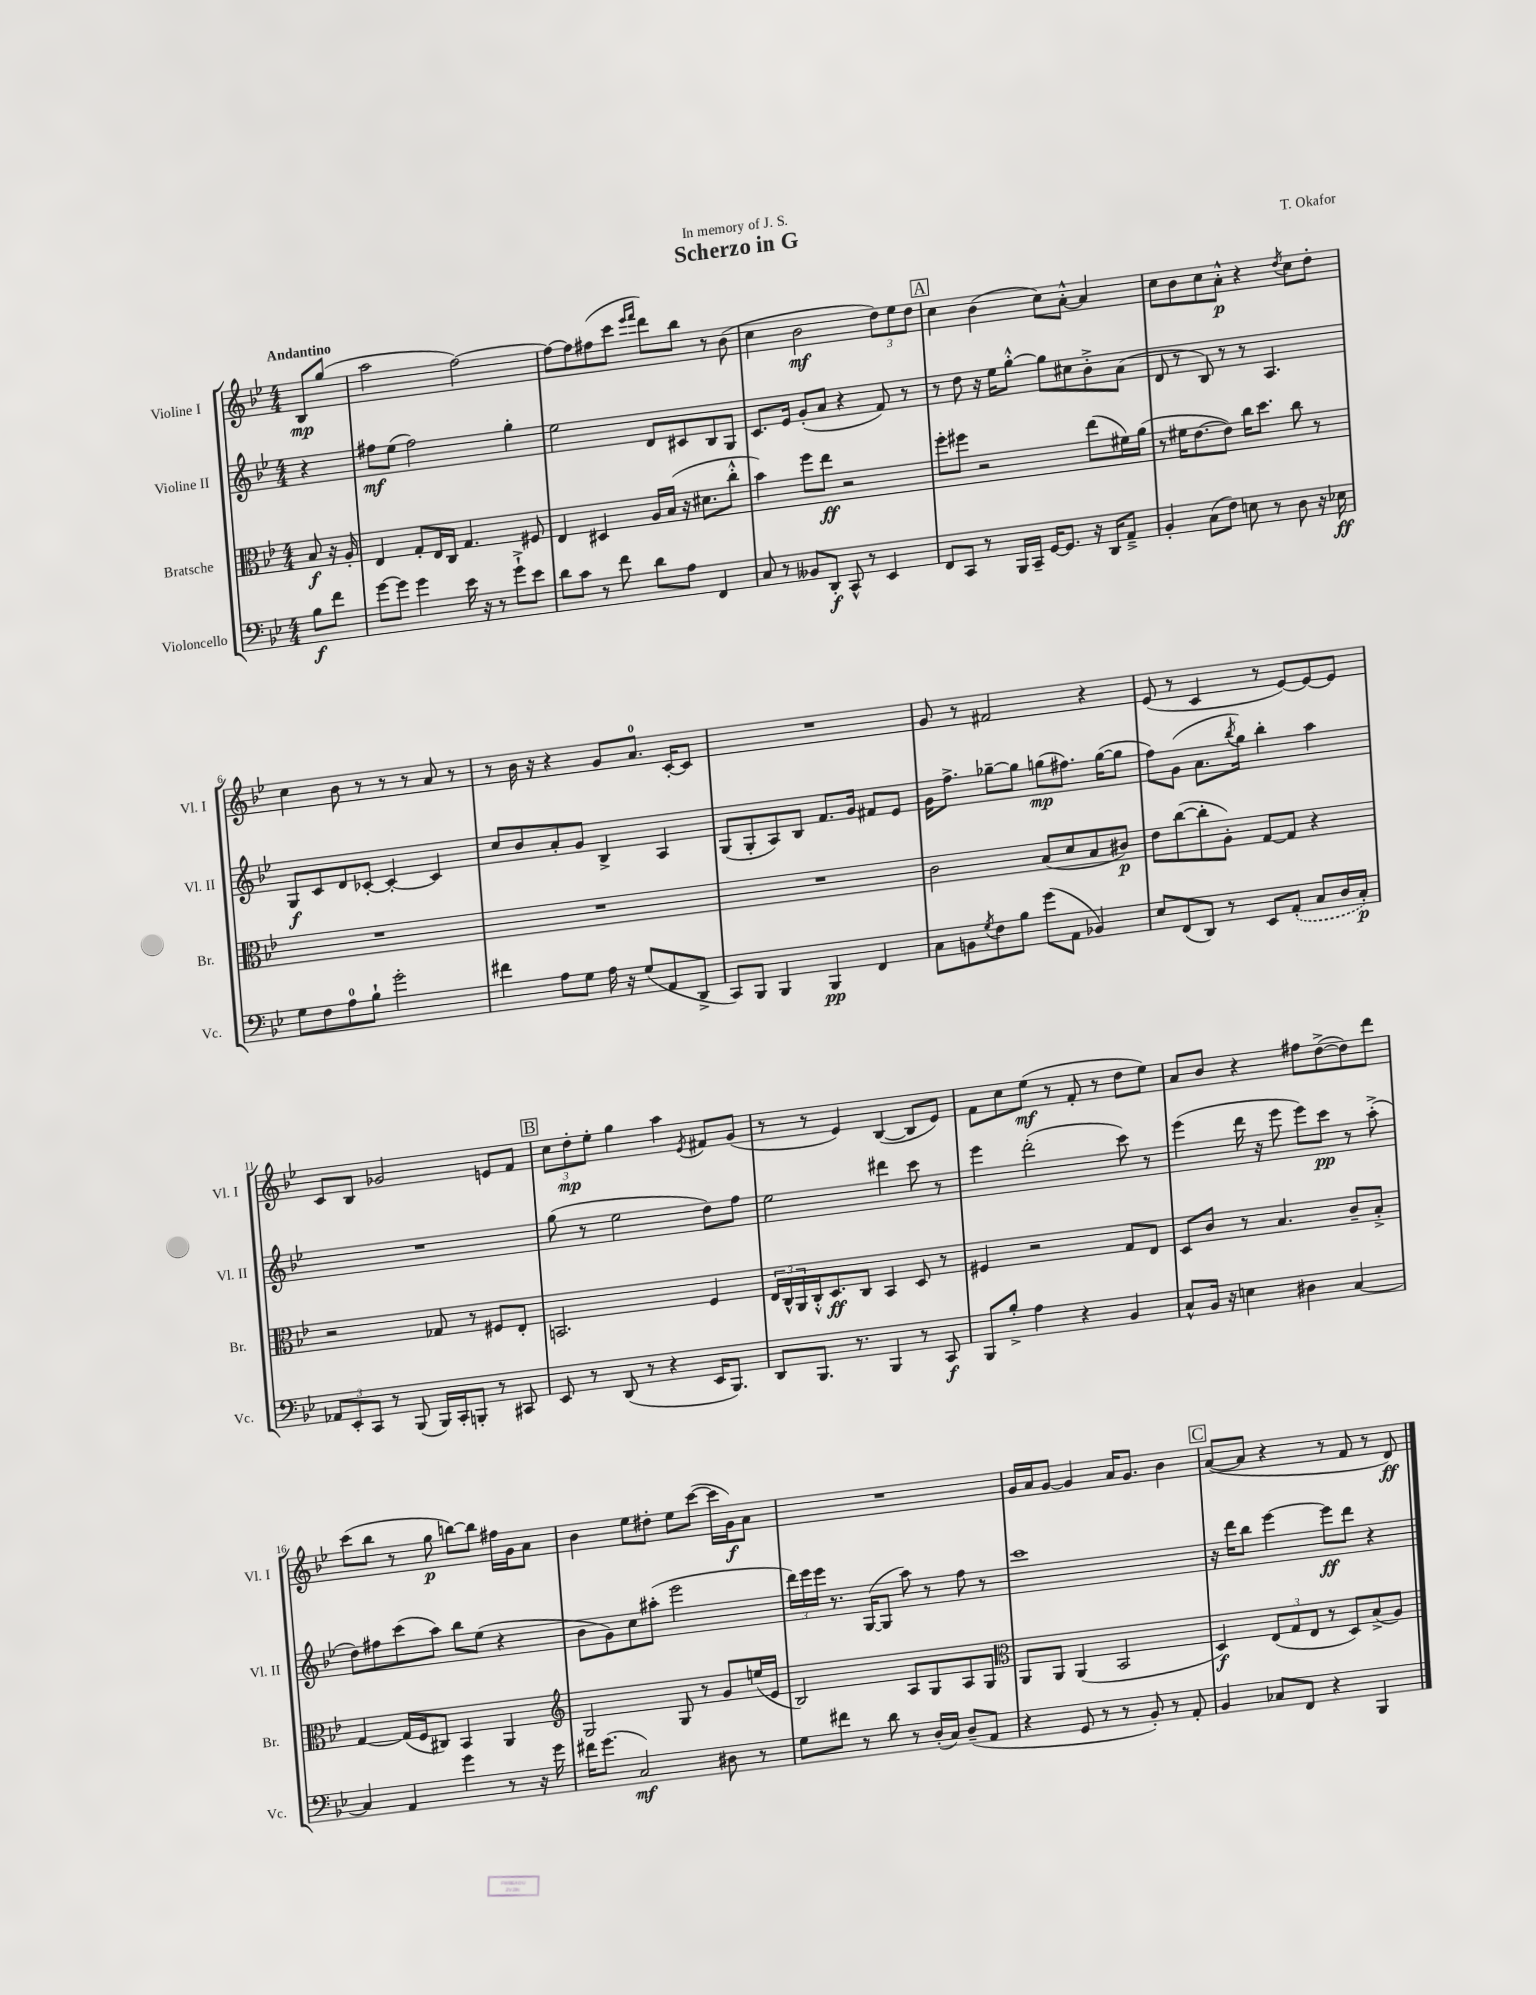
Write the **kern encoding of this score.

**kern	**dynam	**kern	**dynam	**kern	**dynam	**kern	**dynam
*part4	*part4	*part3	*part3	*part2	*part2	*part1	*part1
*staff4	*staff4	*staff3	*staff3	*staff2	*staff2	*staff1	*staff1
*I"Violoncello	*	*I"Bratsche	*	*I"Violine II	*	*I"Violine I	*
*I'Vc.	*	*I'Br.	*	*I'Vl. II	*	*I'Vl. I	*
*clefF4	*	*clefC3	*	*clefG2	*	*clefG2	*
*k[b-e-]	*	*k[b-e-]	*	*k[b-e-]	*	*k[b-e-]	*
*M4/4	*	*M4/4	*	*M4/4	*	*M4/4	*
=	=	=	=	=	=	=	=
!	!	!	!	!	!	!LO:TX:a:B:t=Andantino	!
8B-\L	f	8B-/	f	4r	.	8B-/L	mp
8f\J	.	16r	.	.	.	(8gg/J	.
.	.	16A'/	.	.	.	.	.
=1	=1	=1	=1	=1	=1	=1	=1
[8g\L	.	4E-/	.	8ff#X\L	mf	2aa\	.
8g\J]	.	.	.	(8ee-\J	.	.	.
4g\	.	8G'/L	.	2ff#\)	.	.	.
.	.	16E-/L	.	.	.	.	.
.	.	16C/JJ	.	.	.	.	.
16e-\	.	4.G/	.	.	.	[2ff\)	.
16r	.	.	.	.	.	.	.
8r	.	.	.	.	.	.	.
8g`^\L	.	.	.	4gg'\	.	.	.
8e-\J	.	8F#X/	.	.	.	.	.
=2	=2	=2	=2	=2	=2	=2	=2
8d\L	.	4E-/	.	2ee-\	.	8ff\L_	.
8c\J	.	.	.	.	.	8ff\]	.
8r	.	4D#X/	.	.	.	(8ff#X\	.
8f\	.	.	.	.	.	8ccc\J	.
.	.	.	.	.	.	16qqeee-/LL	.
.	.	.	.	.	.	16qqfff/JJ	.
8d\L	.	16A/LL	.	8d/L	.	8ddd\L)	.
.	.	(16B-/JJ	.	.	.	.	.
8A\J	.	16r	.	8c#X/	.	8bb-\J	.
.	.	8.d#X\L	.	.	.	.	.
4FF/	.	.	.	8B-/	.	8r	.
.	.	8cc'^^\J	.	8G/J	.	(8b-\	.
=3	=3	=3	=3	=3	=3	=3	=3
8C/	.	4b-\)	.	8.c/L	.	4cc\	.
8r	.	.	.	.	.	.	.
.	.	.	.	16e-/Jk	.	.	.
8BB--X/L	.	8ff\L	.	(8g'/L	.	2b-\	mf
8DD'/J	f	8ee-\J	ff	8a/J	.	.	.
8CC^^/	.	2r	.	4r	.	.	.
8r	.	.	.	.	.	.	.
4EE-/	.	.	.	8f/)	.	12dd\L)	.
.	.	.	.	.	.	12ee-\	.
.	.	.	.	8r	.	.	.
.	.	.	.	.	.	12dd\J	.
!!LO:REH:place=s1:t=A
=4	=4	=4	=4	=4	=4	=4	=4
8FF/L	.	8ff'\L	.	8r	.	4cc\	.
8CC/J	.	8ff#X\J	.	8dd\	.	.	.
8r	.	2r	.	16r	.	(4b-\	.
.	.	.	.	16ee-\KL	.	.	.
16BBB-/LL	.	.	.	[8gg'^^\J	.	.	.
16CC~/JJ	.	.	.	.	.	.	.
[16GG/KL	.	.	.	8gg\L]	.	8cc\L)	.
8.GG/J]	.	.	.	.	.	.	.
.	.	.	.	8cc#X\	.	[8a'^^\J	.
16r	.	(8ee-\L	.	8b-'^\	.	4a/]	.
16DD/KL	.	.	.	.	.	.	.
8AA~^/J	.	16f#X\L)	.	(8a\J	.	.	.
.	.	(16a\JJ	.	.	.	.	.
=5	=5	=5	=5	=5	=5	=5	=5
4BB-'/	.	8r	.	8d/	.	8cc\L	.
.	.	16f#X\KL	.	8r	.	8b-\	.
.	.	[8.e-\	.	.	.	.	.
(8C\L	.	.	.	8B-/)	.	8cc\	.
8F\J)	.	8e-\J])	.	8r	.	8a'^^\J	p
8En\	.	16cc\KL	.	8r	.	4r	.
.	.	8.dd\J	.	.	.	.	.
8r	.	.	.	4.A/	.	.	.
.	.	.	.	.	.	8qdd/	.
8D\	.	8cc\	.	.	.	8cc\L	.
16r	.	8r	.	.	.	8dd'\J	.
16E-X\	ff	.	.	.	.	.	.
!!LO:LB:g=z
=6	=6	=6	=6	=6	=6	=6	=6
8G\L	.	1r	.	8G/L	f	4cc\	.
8F\	.	.	.	8c/	.	.	.
8A\	.	.	.	8d/	.	8b-\	.
8B-`\J	.	.	.	[8c-X'/J	.	8r	.
2g'\	.	.	.	4c-'/_	.	8r	.
.	.	.	.	.	.	8r	.
.	.	.	.	4c-/]	.	8a/	.
.	.	.	.	.	.	8r	.
=7	=7	=7	=7	=7	=7	=7	=7
4f#X\	.	1r	.	8cc/L	.	8r	.
.	.	.	.	8b-/	.	16b-\	.
.	.	.	.	.	.	16r	.
8A\L	.	.	.	8a'/	.	4r	.
8G\J	.	.	.	8g/J	.	.	.
16A\	.	.	.	4B-^/	.	8g/L	.
16r	.	.	.	.	.	.	.
(8G/L	.	.	.	.	.	8.a/J	.
8AA/	.	.	.	4A/	.	.	.
.	.	.	.	.	.	[16c'/KL	.
8DD^/J	.	.	.	.	.	8c/J]	.
=8	=8	=8	=8	=8	=8	=8	=8
8CC/L)	.	1r	.	(8G/L	.	1r	.
8BBB-/J	.	.	.	8G'/	.	.	.
4BBB-/	.	.	.	8A/)	.	.	.
.	.	.	.	8B-/J	.	.	.
4BBB-/	pp	.	.	8.f/L	.	.	.
.	.	.	.	16g/Jk	.	.	.
4FF/	.	.	.	8f#X/L	.	.	.
.	.	.	.	8e-/J	.	.	.
=9	=9	=9	=9	=9	=9	=9	=9
8C\L	.	2c\	.	16g\KL	.	8g/	.
.	.	.	.	8.ff^\J	.	.	.
8BBn\	.	.	.	.	.	8r	.
8qG/	.	.	.	.	.	.	.
8F\	.	.	.	[8gg-X~\L	.	2f#X/	.
8B-\J	.	.	.	8gg-\J]	.	.	.
(8g\L	.	(8B-/L	.	(8ggn\L	mp	.	.
8AA\J	.	8d/	.	8.ff#X\J)	.	.	.
4BB-X/)	.	8B-/	.	.	.	4r	.
.	.	.	.	([16gg\KL	.	.	.
.	.	8c#X/J)	p	8gg\J]	.	.	.
=10	=10	=10	=10	=10	=10	=10	=10
8E-/L	.	8e-\L	.	8ff\L)	.	(8e-/	.
(8FF/	.	([8cc\	.	(8g\J	.	8r	.
8DD/J)	.	8cc'\]	.	8.a\L	.	4c/	.
8r	.	8A'\J)	.	.	.	.	.
.	.	.	.	8qbb-/	.	.	.
.	.	.	.	16gg\Jk)	.	.	.
8EE-/L	.	[8G/L	.	4bb-'\	.	8r	.
(8AA'/J	.	8G/J]	.	.	.	[8e-/L)	.
8C/L	.	4r	.	4aa\	.	8e-/_	.
16D/L	.	.	.	.	.	8e-/J]	.
16C'/JJ)	p	.	.	.	.	.	.
!!LO:LB:g=z
=11	=11	=11	=11	=11	=11	=11	=11
12AA-X/L	.	2r	.	1r	.	8c/L	.
12EE-'/	.	.	.	.	.	.	.
.	.	.	.	.	.	8B-/J	.
12CC/J	.	.	.	.	.	.	.
8r	.	.	.	.	.	2g-X/	.
(8BBB-/	.	.	.	.	.	.	.
16BBB-/LL)	.	8G-X/	.	.	.	.	.
16CC'/J	.	.	.	.	.	.	.
8BBBn'/J	.	8r	.	.	.	.	.
8r	.	8F#X/L	.	.	.	8en/L	.
8CC#X/	.	8E-'/J	.	.	.	8f/J	.
!!LO:REH:place=s1:t=B
=12	=12	=12	=12	=12	=12	=12	=12
8EE-/	.	2.BBn/	.	(8gg\	.	12cc\L	.
.	.	.	.	.	.	12dd'\	mp
8r	.	.	.	8r	.	.	.
.	.	.	.	.	.	12ee-'\J	.
(8DD/	.	.	.	2ee-\	.	4gg\	.
8r	.	.	.	.	.	.	.
4r	.	.	.	.	.	4aa\	.
.	.	.	.	.	.	8qe-/	.
16EE-/KL	.	4F/	.	8dd\L)	.	8f#X/L	.
8.BBB-/J)	.	.	.	.	.	.	.
.	.	.	.	8ff\J	.	(8g/J	.
=13	=13	=13	=13	=13	=13	=13	=13
8DD/L	.	24E-/LL	.	2ee-\	.	8r	.
.	.	24C^^/	.	.	.	.	.
.	.	24AA/	.	.	.	.	.
8.BBB-/J	.	16C'^^/J	.	.	.	8r	.
.	.	8.D/	ff	.	.	.	.
.	.	.	.	.	.	4e-/)	.
8.r	.	.	.	.	.	.	.
.	.	8C/J	.	.	.	.	.
4BBB-/	.	4BB-/	.	4ddd#X\	.	([4B-/	.
8r	.	8D/	.	8ccc\	.	8B-/L]	.
8CC/	f	8r	.	8r	.	8e-/J)	.
=14	=14	=14	=14	=14	=14	=14	=14
8BBB-/L	.	4F#X/	.	4eee-\	.	8f\L	.
8B-'^/J	.	.	.	.	.	8cc\	.
4A\	.	2r	.	(2ddd'\	.	(8ee-\J	mf
.	.	.	.	.	.	8r	.
4r	.	.	.	.	.	8f'/	.
.	.	.	.	.	.	8r	.
4BB-/	.	8G/L	.	8ccc\)	.	8dd\L	.
.	.	8E-/J	.	8r	.	8ee-\J)	.
=15	=15	=15	=15	=15	=15	=15	=15
8C^^/L	.	8D/L	.	(4eee-\	.	8a/L	.
16BB-/Jk	.	8c/J	.	.	.	8b-/J	.
16r	.	.	.	.	.	.	.
4En\	.	8r	.	16ddd\	.	4r	.
.	.	.	.	16r	.	.	.
.	.	4.B-/	.	8eee-\	.	.	.
4D#X\	.	.	.	8eee-\L)	.	8ff#X\L	.
.	.	.	.	8ccc\J	pp	([8dd^\	.
[4C/	.	8c~/L	.	8r	.	8dd\])	.
.	.	8B-'^/J	.	(8aa'^\	.	8ddd\J	.
!!LO:LB:g=z
=16	=16	=16	=16	=16	=16	=16	=16
4C/]	.	[4G/	.	8dd\L)	.	(8ccc\L	.
.	.	.	.	8ff#X\	.	8bb-\J	.
4AA/	.	(16G/LL]	.	(8ccc\	.	8r	.
.	.	16F/J	.	.	.	.	.
.	.	8C#X/J)	.	8aa\J)	.	8gg\	p
4g\	.	4BB-/	.	8bb-\L	.	[8bbn\L)	.
.	.	.	.	(8ee-\J	.	8bb\J]	.
8r	.	4AA/	.	4r	.	16ff#X\LL	.
.	.	.	.	.	.	16g\J	.
16r	.	.	.	.	.	8a\J	.
16g\	.	.	.	.	.	.	.
=17	=17	=17	=17	=17	=17	=17	=17
*	*	*clefG2	*	*	*	*	*
16f#X\KL	.	2G/	.	8b-\L	.	4b-\	.
(8.g\J	.	.	.	.	.	.	.
.	.	.	.	8g\)	.	.	.
2C/)	mf	.	.	8cc\	.	8ee-\L	.
.	.	.	.	(8aa#X'\J	.	8dd#X'\J	.
.	.	8G/	.	2eee-\	.	8ee-\L	.
.	.	8r	.	.	.	([8ccc\J	.
8D#X\	.	8g/L	.	.	.	16ccc\LL]	.
.	.	.	.	.	.	16g\J)	f
8r	.	(16een/L	.	.	.	8a\J	.
.	.	16e-/JJ	.	.	.	.	.
=18	=18	=18	=18	=18	=18	=18	=18
8G\L	.	2B-/)	.	24ddd\LL)	.	1r	.
.	.	.	.	24eee-\	.	.	.
.	.	.	.	24eee-\JJ	.	.	.
8f#X\J	.	.	.	8.r	.	.	.
8r	.	.	.	.	.	.	.
.	.	.	.	([16G/KL	.	.	.
8d\	.	.	.	8G/J]	.	.	.
8r	.	8A/L	.	8aa\)	.	.	.
(16D'/LL	.	8G/	.	8r	.	.	.
16C/JJ)	.	.	.	.	.	.	.
(8D~/L	.	8A/	.	8ff\	.	.	.
8AA/J	.	8G/J	.	8r	.	.	.
=19	=19	=19	=19	=19	=19	=19	=19
*	*	*clefC3	*	*	*	*	*
4r	.	8AA/L	.	1ccc	.	16g/LL	.
.	.	.	.	.	.	16a/J	.
.	.	8AA/J	.	.	.	[8g/J	.
8GG/	.	(4AA/	.	.	.	4g/]	.
8r	.	.	.	.	.	.	.
8r	.	2BB-/	.	.	.	16a/KL	.
.	.	.	.	.	.	8.g/J	.
8BB-'/)	.	.	.	.	.	.	.
8r	.	.	.	.	.	4b-\	.
8AA'/	.	.	.	.	.	.	.
!!LO:REH:place=s1:t=C
=20	=20	=20	=20	=20	=20	=20	=20
4BB-/	.	4D/)	f	16r	.	([8a/L	.
.	.	.	.	16ddd\KL	.	.	.
.	.	.	.	8bb-\J	.	8a/J]	.
8C-X/L	.	(12E-/L	.	[4eee-\	.	4r	.
.	.	12G/	.	.	.	.	.
8FF/J	.	.	.	.	.	.	.
.	.	12E-/J	.	.	.	.	.
4r	.	8r	.	8eee-\L]	ff	8r	.
.	.	8D/L)	.	8ddd\J	.	8f/	.
4BBB-/	.	(8B-^/	.	4r	.	8r	.
.	.	8A/J)	.	.	.	8d/)	ff
==	==	==	==	==	==	==	==
*-	*-	*-	*-	*-	*-	*-	*-
